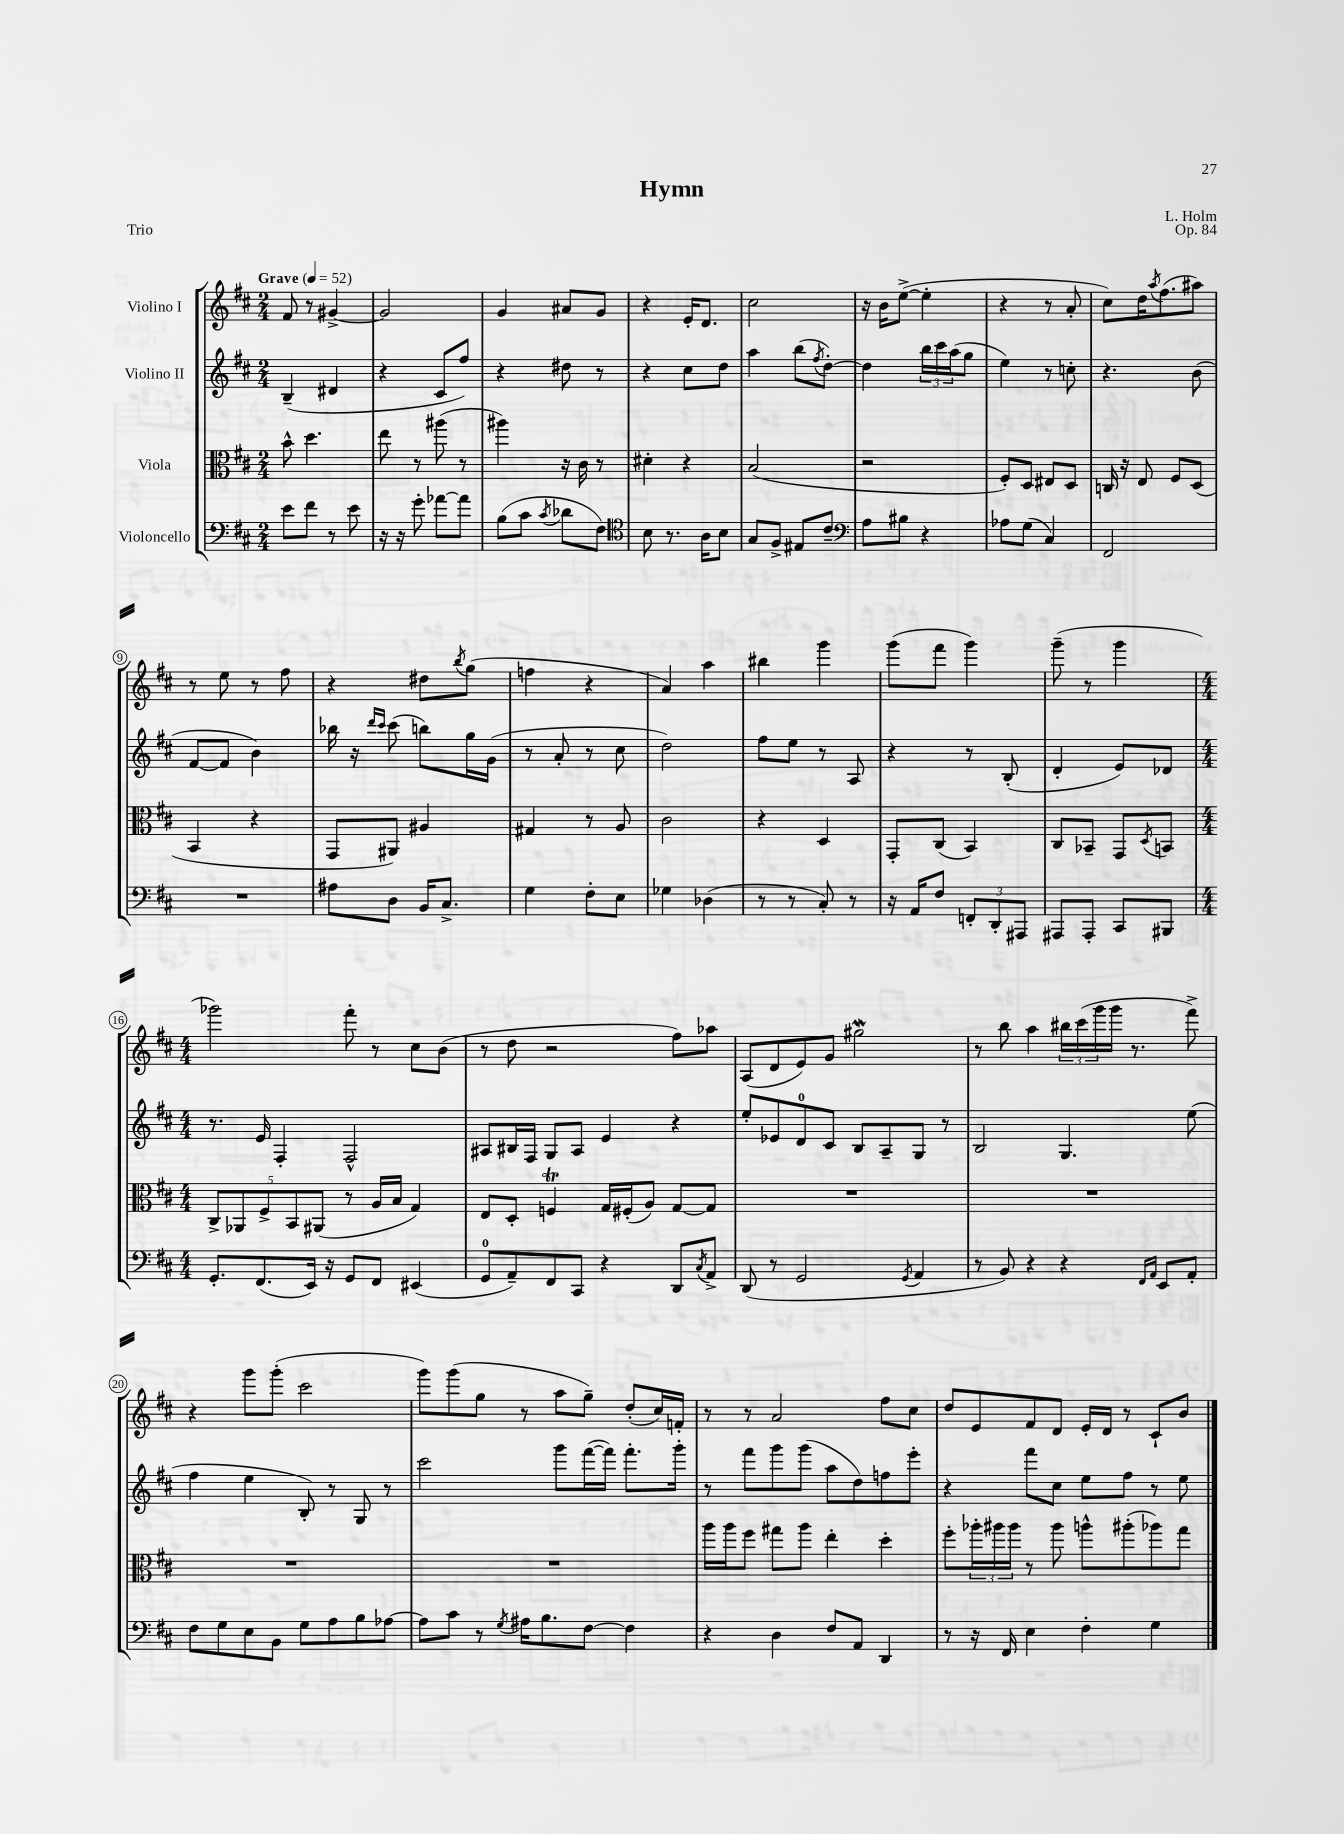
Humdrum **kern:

**kern	**kern	**kern	**kern
*staff4	*staff3	*staff2	*staff1
*clefF4	*clefC3	*clefG2	*clefG2
*k[f#c#]	*k[f#c#]	*k[f#c#]	*k[f#c#]
*M2/4	*M2/4	*M2/4	*M2/4
*MM52	*MM52	*MM52	*MM52
8e\L	8b^^\	(4B~/	8f#/
8f#\J	4.dd\	.	8r
8r	.	4d#/	[4g#^/
8e\	.	.	.
=	=	=	=
16r	8ee\	4r	2g#/]
16r	.	.	.
8g'\	8r	.	.
[8a-\L	(8aa#\	8c#/L	.
8a-\]J	8r	8ff#/J)	.
=	=	=	=
(8B\L	4aa#\)	4r	4g/
8c#\J	.	.	.
8qc#/	.	.	.
8d-\L	16r	8dd#\	8a#/L
.	16c#\	.	.
8F#\J)	8r	8r	8g/J
=	=	=	=
*clefC4	*	*	*
8B\	4d#'\	4r	4r
8.r	.	.	.
.	4r	8cc#\L	16e'/LK
16A\LK	.	.	8.d/J
8B\J	.	8dd\J	.
=	=	=	=
8G/L	(2B/	4aa\	2cc#\
8F#^/J	.	.	.
8E#/L	.	(8bb\L	.
.	.	8qff#/	.
8c#~/J	.	[8dd'\J)	.
=	=	=	=
*clefF4	*	*	*
8A\L	2r	4dd\]	16r
.	.	.	16b\LK
8B#\J	.	.	([8ee^\J
4r	.	24bb\LL	4ee'\]
.	.	24ccc#\	.
.	.	(24aa\J	.
.	.	8gg\J	.
=	=	=	=
8A-\L	8F#'/L)	4ee\)	4r
(8G\J	8D/J	.	.
4C#/)	8E#/L	8r	8r
.	8D/J	8cc'\	8a'/
=	=	=	=
2FF#/	16C/	4.r	8cc#\L)
.	16r	.	.
.	8E/	.	16dd\K
.	.	.	8qaa/
.	.	.	(8.ff#\
.	8F#/L	.	.
.	(8D/J	(8b\	8aa#\J)
=	=	=	=
2r	4BB/	[8f#/L	8r
.	.	8f#/]J	8ee\
.	4r	4b\)	8r
.	.	.	8ff#\
=	=	=	=
8A#\L	8GG/L	16bb-\	4r
.	.	16r	.
.	.	16qqddd/LL	.
.	.	16qqccc#/JJ	.
8D\J	8AA#/J)	(8ccc#\	.
16BB/LK	4A#/	8bb\L)	8dd#\L
8.C#^/J	.	.	.
.	.	.	8qbb/
.	.	16gg\L	(8gg\J
.	.	(16g\JJ	.
=	=	=	=
4G\	4G#/	8r	4ff\
.	.	8a'/	.
8F#'\L	8r	8r	4r
8E\J	8A/	8cc#\	.
=	=	=	=
4G-\	2c#\	2dd\)	4a/)
(4D-\	.	.	4aa\
=	=	=	=
8r	4r	8ff#\L	4bb#\
8r	.	8ee\J	.
8C#'/)	4D/	8r	4ggg\
8r	.	8A/	.
=	=	=	=
16r	8GG'/L	4r	(8ggg\L
16AA/LK	.	.	.
8F#/J	(8C#/J	.	8fff#\J
12FF'/L	4BB/)	8r	4ggg\)
12DD'/	.	.	.
.	.	(8B'/	.
12AAA#/J	.	.	.
=	=	=	=
8AAA#/L	8C#/L	4d'/	(8ggg~\
8AAA#'/J	8BB-~/J	.	8r
8CC#/L	8GG/L	8e/L)	4ggg\
.	8qD/	.	.
8BBB#/J	8BB/J	8d-/J	.
=	=	=	=
*M4/4	*M4/4	*M4/4	*M4/4
8.GG'/L	10C#^/L	8.r	2ggg-\)
.	10AA-/	.	.
(8.FF#/	.	16e/	.
.	10F#^/	.	.
.	.	4F#'/	.
.	10BB/	.	.
16EE/Jk)	.	.	.
.	(10AA#/J	.	.
16r	.	.	.
8GG/L	8r	2F#^^/	8fff#'\
8FF#/J	16A/LL	.	8r
.	16B/JJ	.	.
(4EE#/	4G/)	.	8cc#\L
.	.	.	(8b\J
=	=	=	=
8GG/L	8E/L	8A#/L	8r
8AA~/)	8D'/J	16B#/L	8dd\
.	.	16F#/JJ	.
8FF#/	4F/	8G/L	2r
8CC#/J	.	8A#/J	.
4r	16G/LL	4e/	.
.	(16F#'/J	.	.
.	8A/J)	.	.
8DD/L	[8G/L	4r	8ff#\L)
8qC#/	.	.	.
8AA^/J	8G/]J	.	8aa-\J
=	=	=	=
(8DD/	1r	8ee'/L	(8A/L
8r	.	8e-/	8d/
2GG/	.	8d/	8e/)
.	.	8c#/J	8g/J
.	.	8B/L	2gg#\
.	.	8A~/	.
8qGG/	.	.	.
4AA/	.	8G/J	.
.	.	8r	.
=	=	=	=
8r	1r	2B/	8r
8BB/)	.	.	8bb\
4r	.	.	4aa\
4r	.	4.G/	24bb#\LL
.	.	.	(24ccc#\
.	.	.	24ggg\
.	.	.	16ggg\JJ
.	.	.	8.r
16qqFF#/LL	.	.	.
16qqAA/JJ	.	.	.
8EE/L	.	.	.
8AA'/J	.	(8ee\	8fff#^\)
=	=	=	=
8F#\L	1r	4ff#\	4r
8G\	.	.	.
8E\	.	4ee\	8ggg\L
8BB\J	.	.	(8ggg'\J
8G\L	.	8B'/)	2ccc#\
8A\	.	8r	.
8B\	.	8G/	.
[8A-\J	.	8r	.
=	=	=	=
8A-\]L	1r	2ccc#\	8ggg\L)
8c#\J	.	.	(8ggg\
8r	.	.	8gg\J
8qG/	.	.	.
16A#\LK	.	.	8r
8.B\	.	.	.
.	.	8ggg\L	8aa\L
[8F#\J	.	([16fff#\L	8gg~\J)
.	.	16fff#\]JJ)	.
4F#\]	.	8.fff#'\L	(8dd'/L
.	.	.	16cc#/L)
.	.	16ggg'\Jk	16f'/JJ
=	=	=	=
4r	16aa\LL	8r	8r
.	16aa\J	.	.
.	8ff#\J	8fff#\L	8r
4D\	8gg#\L	8ggg\	2a/
.	8aa\J	(8ggg\J	.
8F#/L	4ee'\	8aa\L	.
8AA/J	.	8dd\)	.
4DD/	4dd'\	8ff\	8ff#\L
.	.	8eee'\J	8cc#\J
=	=	=	=
8r	8ff#'\L	4r	8dd/L
16r	24aa-'\L	.	8e/
.	24aa#\	.	.
16FF#/	.	.	.
.	24aa#\JJ	.	.
4E\	8r	8fff#\L	8f#/
.	8aa#\	8cc#\J	8d/J
4F#'\	8aa^^\L	8ee\L	16e'/LL
.	.	.	16d/JJ
.	(8aa#'\	8ff#\J	8r
4G\	8aa-\)	8r	8c#`/L
.	8gg\J	8ee\	8b/J
==	==	==	==
*-	*-	*-	*-
